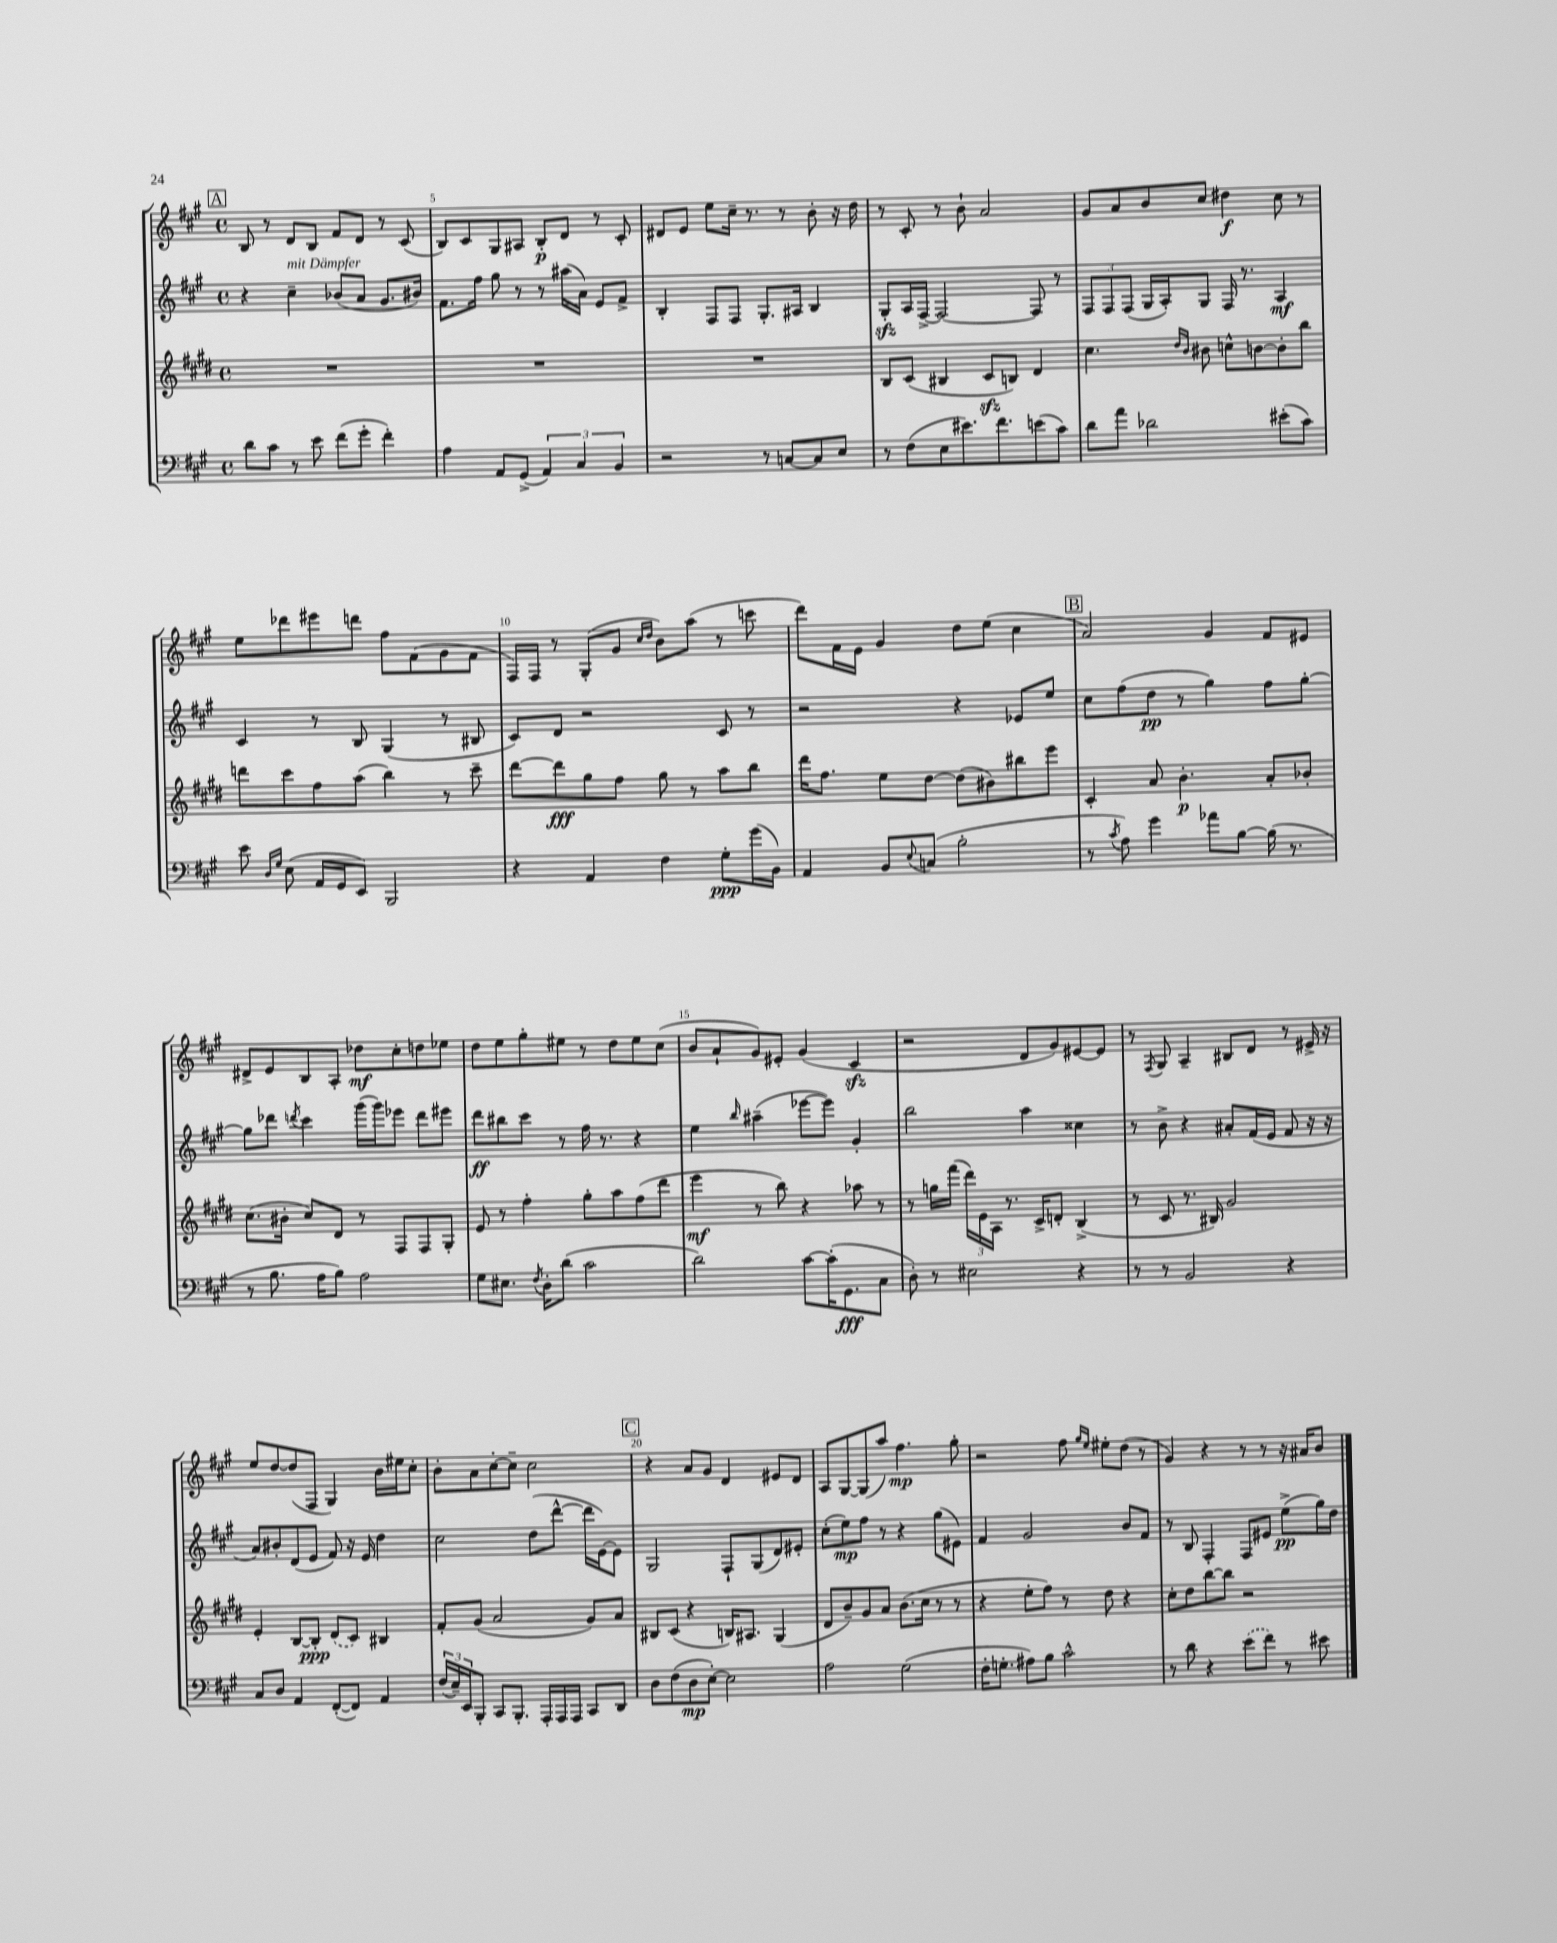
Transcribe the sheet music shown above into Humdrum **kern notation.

**kern	**kern	**kern	**kern
*staff4	*staff3	*staff2	*staff1
*clefF4	*clefG2	*clefG2	*clefG2
*k[f#c#g#]	*k[f#c#g#d#]	*k[f#c#g#]	*k[f#c#g#]
*M4/4	*M4/4	*M4/4	*M4/4
*met(c)	*met(c)	*met(c)	*met(c)
8d	1r	4r	8B
8c#	.	.	8r
8r	.	4cc#~	8d
8e	.	.	8B
(8f#	.	(8b-	8f#
8g#'	.	8a	8d
4f#')	.	8.g#	8r
.	.	.	(8c#
.	.	16b#)	.
=	=	=	=
4A	1r	8.f#	8B)
.	.	.	8c#
.	.	16ff#	.
8AA	.	8gg#	8G#
(8GG#^	.	8r	8A#
6AA)	.	8r	8B'
.	.	(16aa#	8d
6C#	.	.	.
.	.	16a)	.
.	.	8e	8r
6BB	.	.	.
.	.	8f#^	8c#'
=	=	=	=
2r	1r	4B'	8d#
.	.	.	8e
.	.	8F#	8ee
.	.	8F#	16cc#~
.	.	.	8.r
8r	.	8.G#'	.
[8C	.	.	8r
.	.	16A#	.
8C]	.	4B	8b'
8E	.	.	16r
.	.	.	16dd
=	=	=	=
8r	8B	8G#'	8r
(8F#	(8c#	16A	8c#'
.	.	[16F#^	.
8E	4B#	2F#_	8r
8.e#)	.	.	8b`
.	8c#	.	2a
8.f#	.	.	.
.	8B)	.	.
(8e	4d#	8F#]	.
8c#)	.	8r	.
=	=	=	=
8d	4.cc#	12F#	8g#
.	.	12F#	.
8a	.	.	8a
.	.	(12F#	.
2d-	.	16G#	8b
.	.	16A')	.
.	16qqdd#	.	.
.	16qqb	.	.
.	8b#	8G#	8cc#
.	8cc^^	16F#	4dd#
.	.	8.r	.
.	[8b	.	.
(8e#'	8b']	4A	8cc#
8c#)	8bb	.	8r
=	=	=	=
8e	8ddd	4c#	8ee
16qqD	.	.	.
16qqG#	.	.	.
(8E	8ccc#	.	8ddd-
16AA	8ff#	8r	8eee#
16GG#	.	.	.
8EE)	(8aa	8B	8ddd
2BBB	4bb)	(4G#	8ff#
.	.	.	(8f#
.	8r	8r	8g#
.	8ccc#~	8B#	8f#
=	=	=	=
4r	[8ddd#	8c#)	16F#)
.	.	.	16F#
.	8ddd#]	8d	8r
4AA	8gg#	2r	(8G#'
.	8ff#	.	8g#
.	.	.	16qqcc#
.	.	.	16qqdd
4F#	8gg#	.	8b)
.	8r	.	(8aa
8G#'	8aa	8c#	8r
(16g#	8bb	8r	8ccc
16BB)	.	.	.
=	=	=	=
4AA	16ddd#	2r	8ddd)
.	8.ff#	.	.
.	.	.	16f#
.	.	.	16e
8BB	8ee	.	4g#
8qqE	.	.	.
(8C	[8dd#	.	.
2B'	(8dd#]	4r	8dd
.	8b#)	.	(8ee
.	8bb#	8e-	4cc#
.	8eee	8ee	.
=	=	=	=
8r	4c#'	8cc#	2a)
8qc#	.	.	.
8A)	.	(8ff#	.
4g#	8a	8dd	.
.	4.b'	8r	.
8a-	.	4gg#)	4g#
[8B	.	.	.
(16B]	8a'	8ff#	8f#
8.r	.	.	.
.	8b-'	[8gg#'	8e#
=	=	=	=
8r	(8.cc#	8gg#]	8d#^
8.B	.	8ddd-	8e
.	16b#'	.	.
.	.	8qddd	.
.	8cc#)	4ccc#	8B
16A	.	.	.
8B)	8d#	.	8A'
2A	8r	(16ggg#	8dd-
.	.	16ggg#)	.
.	8F#	8eee-	8cc#'
.	8F#	8ddd	8dd
.	8G#'	8eee#	8ee-
=	=	=	=
8G#	8e	8ddd	8dd
8.E#	8r	8bb#	8ee
.	4ff#'	8ccc#	8gg#'
8qF#	.	.	.
16D'	.	.	.
(8d	.	8r	8ee#
2c#	8gg#'	16ff#	8r
.	.	8.r	.
.	8aa	.	8dd
.	(8ff#	4r	8ee#
.	8ddd#	.	(8cc#
=	=	=	=
2d)	4eee	4ee	8b
.	.	.	8a`
.	.	16qqbb	.
.	8r	(4aa#~	8g#)
.	8bb)	.	8e#'
[8c#	4r	[8eee-	(4g#
(16c#']	.	8eee-])	.
8.GG#	.	.	.
.	8aa-	4g#'	4c#
8C#	8r	.	.
=	=	=	=
8D')	8r	2bb	2r
8r	16gg	.	.
.	(16fff#	.	.
2E#	24ddd#)	.	.
.	24e	.	.
.	24A	.	.
.	8.r	.	.
.	.	4aa	8d
.	16c#^	.	.
.	8d'	.	8g#)
4r	(4B^	4cc##	[8e#
.	.	.	8e#]
=	=	=	=
8r	8r	8r	8r
.	.	.	8qF#
8r	8c#	8b^	8G#
2BB	8.r	4r	4A~
.	16B#)	.	.
.	2g#	8a#'	8B#
.	.	(16f#	8d
.	.	16e	.
4r	.	8f#	8r
.	.	16r	16e#^
.	.	16r	16r
=	=	=	=
8C#	4e'	8a)	8ee
8D	.	8b#'	[8dd
4AA	[8B	(8d	(8dd]
.	8B']	8e	8F#
([8FF#'	(8d#	8f#)	4G#)
8FF#])	8c#)	16r	.
.	.	16e	.
4AA	4B#	4dd	16b
.	.	.	16ee#
.	.	.	8cc#'
=	=	=	=
(24F#	8f#'	2cc#	8b'
24E~)	.	.	.
24EE	.	.	.
8BBB'	(8g#	.	8a
8CC#	2a	.	[8cc#'
8.BBB'	.	.	8cc#~]
.	.	(8dd	2cc#
16AAA'	.	.	.
16AAA	.	[8ddd^^	.
16AAA	.	.	.
8CC#	8g#)	16ddd]	.
.	.	[16e)	.
8DD	8a	8e]	.
=	=	=	=
8D	8B#	2G#	4r
(8F#	(8c#	.	.
8D	4r	.	8a
[8E')	.	.	8g#
2E]	16B)	8F#`	4d
.	8.A#	.	.
.	.	(8G#	.
.	(4G#	8d)	8e#
.	.	8e#'	8d
=	=	=	=
2A	8d#	(8cc#'	8A
.	8b~)	8ee)	[8G#
.	8g#	8ff#	(8G#]
.	8a	8r	8aa)
(2G#	(8.b	4r	4.ff#
.	16cc#	.	.
.	8r	(8gg#	.
.	8r	8e#)	8gg#'
=	=	=	=
16F#'	4r	4f#	2r
8.G'	.	.	.
8A#)	8ee'	2g#	.
8B	8ff#)	.	.
2c#^^	8r	.	8ff#
.	.	.	16qqgg#
.	.	.	16qqee
.	8dd#	.	8ee#'
.	4r	8b	(8dd
.	.	8f#	8r
=	=	=	=
8r	8cc#'	8r	4g#)
8d	8dd#	8B	.
4r	[8bb	4F#'	4r
.	8bb]	.	.
(8e	2r	8F#	8r
8f#)	.	8e#	8r
8r	.	(8ee^	16r
.	.	.	16a#
8e#	.	16gg#)	8b
.	.	16dd	.
==	==	==	==
*-	*-	*-	*-
